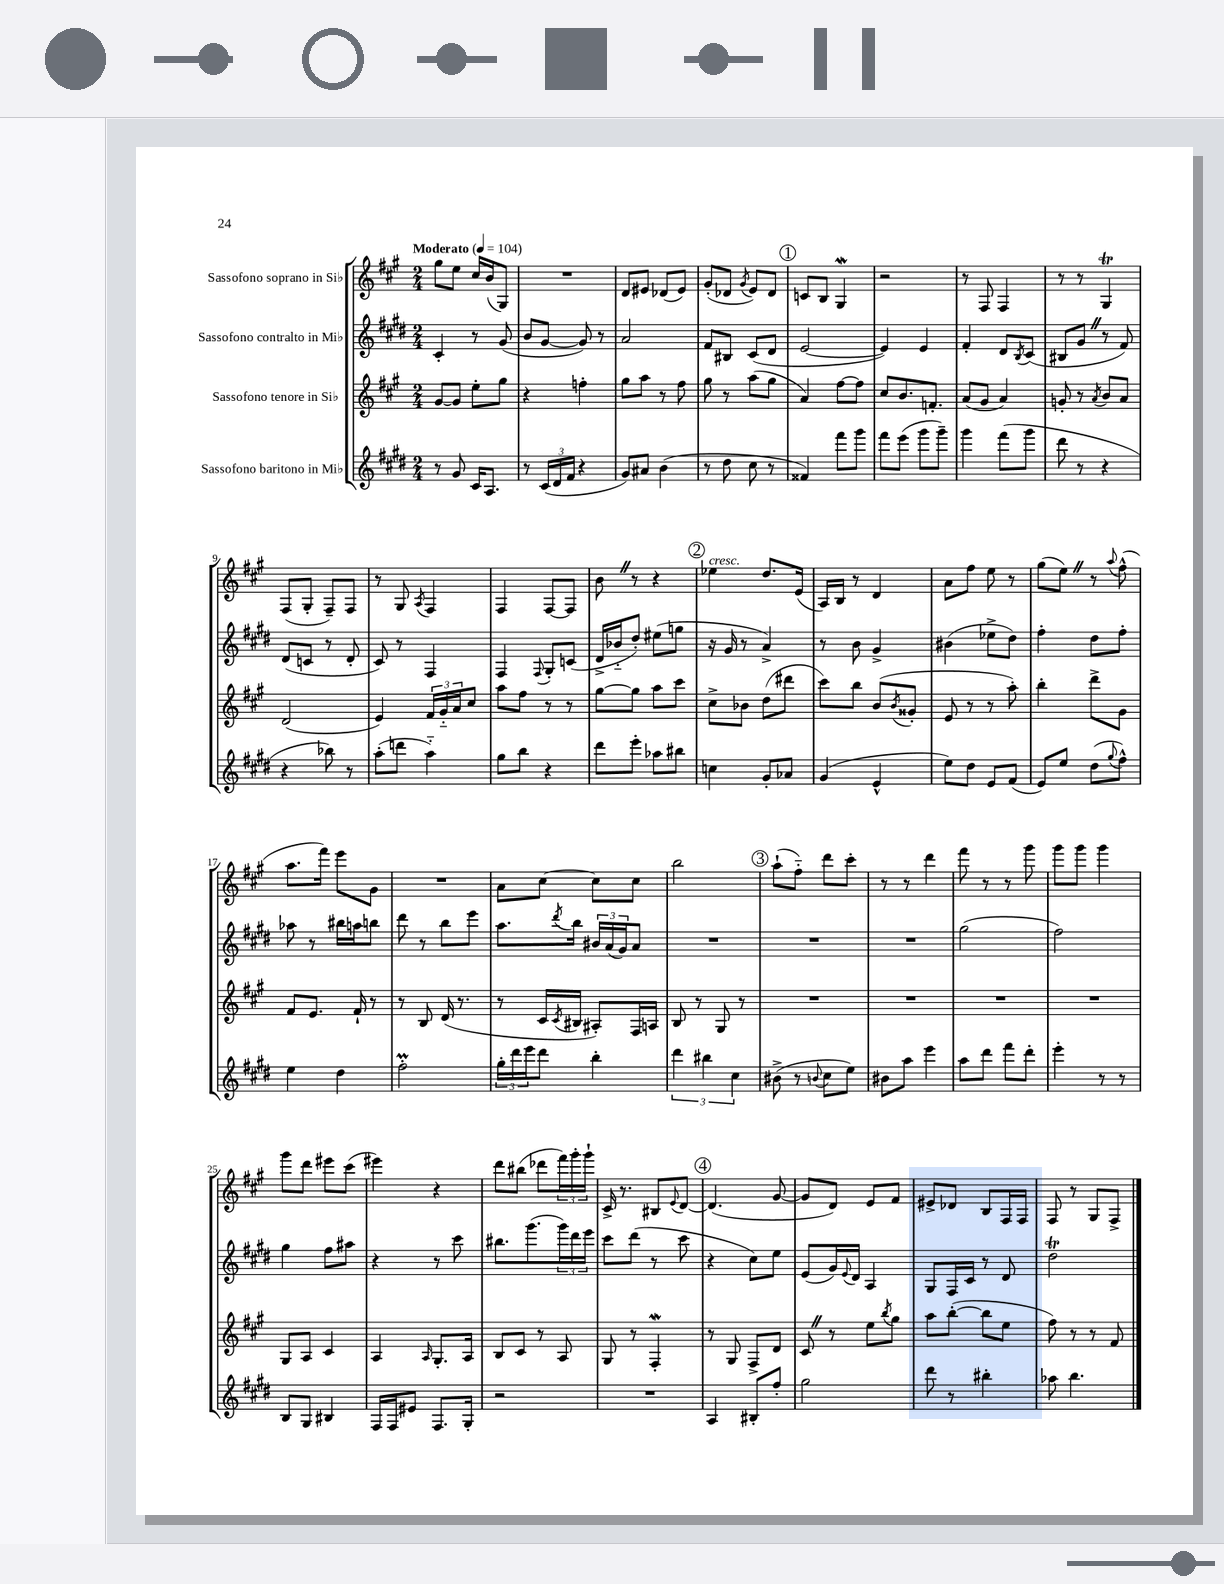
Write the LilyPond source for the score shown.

<<
\new StaffGroup <<
\new Staff = "s0" \with { instrumentName = "Sassofono soprano in Sib" } {
    \clef treble \key a \major \numericTimeSignature \time 2/4 \tempo "Moderato" 4 = 104
    gis''8 e''8 cis''16 b'16( gis8) |
    R2 |
    d'8 eis'8 des'8( eis'8) |
    gis'8-.( des'8 \acciaccatura { gis'8 } e'8) des'8 |
    \mark \markup { \circle "1" } c'8 b8 gis4\mordent |
    r2 |
    r8 fis8 fis4 |
    r8 r8 gis4\trill |
    fis8( gis8-. fis8--) fis8 |
    r8 gis8 \acciaccatura { a8 } fis4 |
    fis4 fis8~ fis8 |
    b'8 \once \override BreathingSign.text = \markup { \musicglyph "scripts.caesura.straight" } \breathe r8 r4 |
    \mark \markup { \circle "2" } ees''4^\markup { \italic "cresc." } d''8. e'16( |
    a16) b16 r8 d'4 |
    a'8 fis''8 e''8 r8 |
    gis''8( e''8) \once \override BreathingSign.text = \markup { \musicglyph "scripts.caesura.straight" } \breathe r8 \appoggiatura { a''8 } fis''8-^( |
    a''8. fis'''16) e'''8 gis'8 |
    R2 |
    a'8 cis''8~ cis''8 cis''8 |
    b''2 |
    \mark \markup { \circle "3" } a''8-!( fis''8-_) d'''8 cis'''8-. |
    r8 r8 d'''4 |
    fis'''8 r8 r8 gis'''8 |
    gis'''8 gis'''8 gis'''4 |
    gis'''8 d'''8 eis'''8 cis'''8( |
    eis'''4) r4 |
    d'''8 bis''8( des'''8 \tuplet 3/2 { fis'''16) gis'''16-. gis'''16-! } |
    cis'16-> r8. bis8 \appoggiatura { e'8 } d'8~ |
    \mark \markup { \circle "4" } d'4.( gis'8~ |
    gis'8 d'8) e'8 fis'8 |
    eis'8-> des'8 b8 fis16 fis16 |
    fis8 r8 gis8 fis8-> \bar "|." |
}
\new Staff = "s1" \with { instrumentName = "Sassofono contralto in Mib" } {
    \clef treble \key e \major \numericTimeSignature \time 2/4
    cis'4-. r8 gis'8( |
    b'8 gis'8~ gis'8) r8 |
    a'2 |
    fis'8 bis8 cis'8( dis'8 |
    \mark \markup { \circle "1" } e'2~ |
    e'4) e'4 |
    fis'4-. dis'8 \acciaccatura { b8 } cis'8( |
    bis8 gis'8 \once \override BreathingSign.text = \markup { \musicglyph "scripts.caesura.straight" } \breathe r8 fis'8) |
    dis'8( c'8 r8 dis'8-. |
    cis'8) r8 fis4 |
    fis4 \appoggiatura { fis8 } gis8-. c'8( |
    dis'16-> bes'16-_ dis''8-.) eis''8( g''8 |
    \mark \markup { \circle "2" } r16 gis'16 r8 a'4->) |
    r8 b'8 gis'4-> |
    bis'4( ees''8-> dis''8) |
    fis''4-. dis''8 fis''8-. |
    aes''8 r8 bis''16 a''16 b''8 |
    dis'''8 r8 b''8 e'''8 |
    a''8. \acciaccatura { dis'''8 } b''16 \tuplet 3/2 { bis'16 a'16( gis'16) } a'8 |
    R2 |
    \mark \markup { \circle "3" } R2 |
    R2 |
    gis''2( |
    fis''2) |
    gis''4 fis''8 ais''8 |
    r4 r8 cis'''8 |
    bis''8. gis'''8.( \tuplet 3/2 { gis'''16) dis'''16 e'''16 } |
    cis'''8 dis'''8( r8 cis'''8 |
    \mark \markup { \circle "4" } r4 cis''8) e''8 |
    e'8( gis'16) \appoggiatura { e'8 } dis'16 a4 |
    gis8 fis16 cis'16 r8 dis'8 |
    dis''2\trill \bar "|." |
}
\new Staff = "s2" \with { instrumentName = "Sassofono tenore in Sib" } {
    \clef treble \key a \major \numericTimeSignature \time 2/4
    gis'8~ gis'8 e''8-. gis''8 |
    r4 f''4-. |
    gis''8 a''8 r8 fis''8 |
    gis''8 r8 a''8( gis''8 |
    \mark \markup { \circle "1" } a'4) fis''8~ fis''8 |
    cis''8 b'8. f'8.-. |
    a'8( gis'8 a'4) |
    g'8-. r8 \acciaccatura { a'8 } b'8 a'8 |
    d'2( |
    e'4) \tuplet 3/2 { fis'16 gis'16-_ a'16 } cis''8 |
    a''8 fis''8 r8 r8 |
    gis''8~ gis''8 a''8 cis'''8 |
    \mark \markup { \circle "2" } cis''8-> bes'8 d''8( dis'''8 |
    cis'''8) b''8 b'8( \acciaccatura { b'8 } gisis'8-. |
    e'8 r8 r8 a''8-.) |
    b''4-. d'''8-> gis'8 |
    fis'8 e'8. fis'16-! r8 |
    r8 b8 d'16( r8. |
    r8 cis'16 \acciaccatura { cis'8 } bis16 ais8-.) fis16 a16 |
    b8 r8 gis8 r8 |
    \mark \markup { \circle "3" } R2 |
    R2 |
    R2 |
    R2 |
    gis8 a8 cis'4 |
    a4 \grace { a16 } gis8.-. a16 |
    b8 cis'8 r8 a8 |
    gis8 r8 fis4-.\mordent |
    \mark \markup { \circle "4" } r8 gis8 fis8-> d'8 |
    cis'8 \once \override BreathingSign.text = \markup { \musicglyph "scripts.caesura.straight" } \breathe r8 e''8 \acciaccatura { b''8 } gis''8 |
    a''8 b''8~-.( b''8 e''8 |
    fis''8) r8 r8 fis'8 \bar "|." |
}
\new Staff = "s3" \with { instrumentName = "Sassofono baritono in Mib" } {
    \clef treble \key e \major \numericTimeSignature \time 2/4
    r8 gis'8 cis'16 a8. |
    r8 \tuplet 3/2 { cis'16( dis'16 fis'16 } r4 |
    gis'8) ais'8 b'4( |
    r8 dis''8 cis''8 r8 |
    \mark \markup { \circle "1" } fisis'4) fis'''8 gis'''8 |
    fis'''8 e'''8( gis'''8 gis'''8--) |
    gis'''4 fis'''8( gis'''8 |
    dis'''8 r8 r4 |
    r4 bes''8) r8 |
    a''8-.( d'''8 a''4-_) |
    gis''8 b''8 r4 |
    dis'''8 e'''8-. aes''8 bis''8 |
    \mark \markup { \circle "2" } c''4 gis'8-. aes'8 |
    gis'4( e'4-^ |
    e''8) dis''8 e'8 fis'8( |
    e'8) e''8 dis''8( \appoggiatura { gis''8 } fis''8-^) |
    e''4 dis''4 |
    fis''2-.\prall |
    \tuplet 3/2 { gis''16-. dis'''16 e'''16 } dis'''8 b''4-. |
    \tuplet 3/2 { dis'''4 bis''4 cis''4 } |
    \mark \markup { \circle "3" } bis'8->( r8 \appoggiatura { b'8 } cis''8 e''8) |
    bis'8 a''8 e'''4 |
    a''8 dis'''8 fis'''8 dis'''8-. |
    e'''4-. r8 r8 |
    b8 gis8 bis4 |
    fis16 fis16 eis'8 fis8. gis16-. |
    r2 |
    R2 |
    \mark \markup { \circle "4" } a4 bis8-. fis''8-. |
    gis''2 |
    dis'''8 r8 bis''4-. |
    aes''8 b''4. \bar "|." |
}
>>
>>
